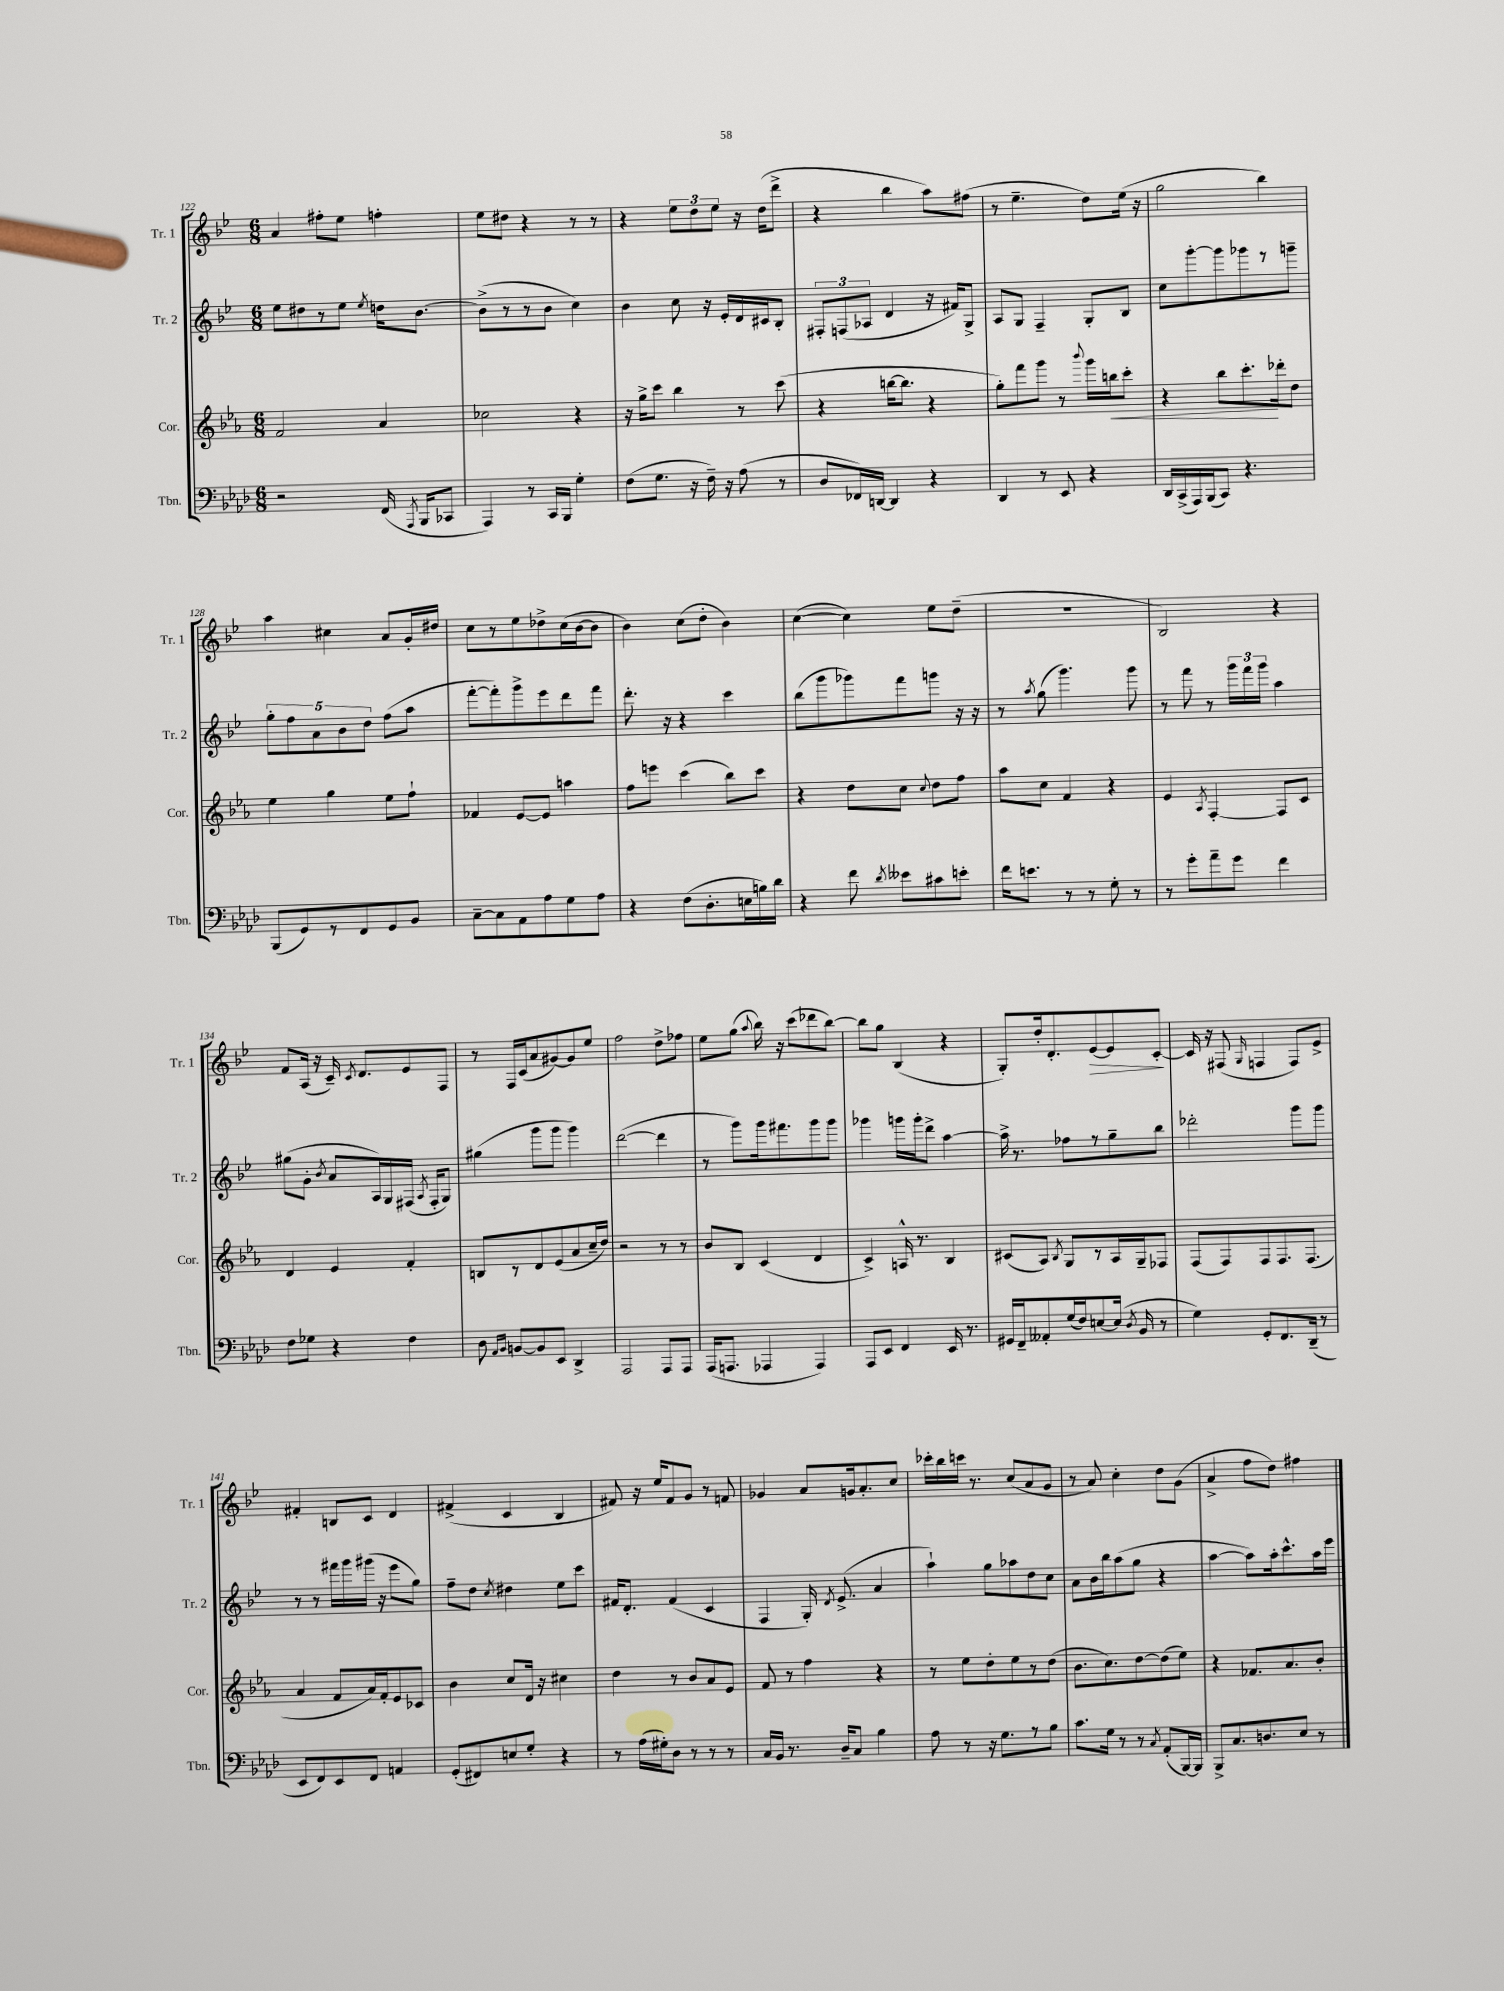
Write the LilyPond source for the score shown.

<<
\new StaffGroup <<
\new Staff = "s0" \with { instrumentName = "Tr. 1" shortInstrumentName = "Tr. 1" } {
    \clef treble \key bes \major \numericTimeSignature \time 6/8
    \autoBeamOff a'4 fis''8[-. ees''8] f''4-. |
    ees''8[ dis''8] r4 r8 r8 |
    r4 \tuplet 3/2 { ees''8[ d''8 ees''8] } r16 d''16[( d'''8]-> |
    r4 bes''4 a''8[) fis''8]( |
    r8 ees''4.-- d''8[) ees''16]( r16 |
    g''2 bes''4) |
    a''4 cis''4 a'8[ g'16-. dis''16] |
    c''8[ r8 ees''8 des''8-> c''16( bes'16~ bes'8] |
    bes'4) c''8[( d''8]-. bes'4) |
    c''4~( c''4) ees''8[ d''8]--( |
    R2. |
    bes2) r4 |
    f'8[ a16]( r16 c'16--) \acciaccatura { c'8 } d'8.[ ees'8 f8] |
    r8 f16[ c'16( a'8 gis'8~) gis'8 ees''8] |
    f''2 d''8[-> fes''8] |
    ees''8[ g''8]( \appoggiatura { a''8 } bes''16) r16 c'''8[( des'''8 bes''8]~) |
    bes''8[ g''8] bes4( r4 |
    g8[-.) d''16-. d'8.-. ees'8~\> ees'8 c'8]~-.\! |
    c'16 r16 fis8( \grace { g16 } f4 f8[) ees'8]-> |
    fis'4-. b8[ c'8] d'4 |
    fis'4->( c'4 bes4 |
    fis'8) r16 ees''16[ fis'8 g'8] r8 f'8 |
    ges'4 a'8[ g'16 a'8.-. c''8] |
    ces'''16[-. bes''16 c'''16] r8. c''8[( a'8 g'8] |
    r8 a'8) c''4-. d''8[ g'8]( |
    a'4-> f''8[ d''8]) fis''4 \bar "|." |
}
\new Staff = "s1" \with { instrumentName = "Tr. 2" shortInstrumentName = "Tr. 2" } {
    \clef treble \key bes \major \numericTimeSignature \time 6/8
    \autoBeamOff ees''8[ dis''8 r8 ees''8] \acciaccatura { ees''8 } d''16[ bes'8.]~ |
    bes'8[->( r8 r8 bes'8] c''4) |
    bes'4 c''8 r16 ees'16[-. d'16 cis'16 bes8]-. |
    \tuplet 3/2 { fis8[-. f8( aes8] } d'4 r16 fis'16[) g8]-> |
    a8[ g8] f4-- g8[-. bes8] |
    c''8[ g'''8~-. g'''8 ges'''8 r8 g'''8]-- |
    \tuplet 5/4 { g''8[-. f''8 a'8 bes'8 d''8] } f''8[( a''8] |
    f'''8[~-. f'''8-.) g'''8-> ees'''8 d'''8 f'''8] |
    d'''8.-. r16 r4 c'''4 |
    bes''8[( g'''8 ges'''8) f'''8 g'''8] r16 r16 |
    r8 \acciaccatura { a''8 } g''8( g'''4.) g'''8 |
    r8 f'''8 r8 \tuplet 3/2 { g'''16[ f'''16 g'''16] } a''4 |
    gis''8[( g'8]-. \acciaccatura { bes'8 } a'8[ a16) g16 fis16]( \acciaccatura { a8 } fis16[-. g8]) |
    gis''4( g'''8[ g'''8] g'''4) |
    d'''2~( d'''4 |
    r8 g'''8[) g'''16 fis'''8. g'''8 g'''8] |
    ges'''4 g'''16[ g'''16-. d'''8]-> a''4~ |
    a''16-> r8. fes''8[ r8 g''8-- bes''8] |
    des'''2-. g'''8[ g'''8] |
    r8 r8 fis'''16[ g'''16 gis'''16]( r16 ees'''8[ g''8]) |
    f''8[-- d''8] \acciaccatura { c''8 } dis''4 ees''8[ c'''8] |
    fis'16[ d'8.]-. fis'4( c'4 |
    f4 g16-.) \acciaccatura { d'8 } ees'8.->( a'4 |
    a''4-!) g''8[ aes''8 d''8 c''8] |
    a'8[ bes'16 bes''16 a''8( g''8] r4 |
    a''4~ a''8[) a''16-. c'''8.-^ a''16 ees'''16] \bar "|." |
}
\new Staff = "s2" \with { instrumentName = "Cor." shortInstrumentName = "Cor." } {
    \clef treble \key ees \major \numericTimeSignature \time 6/8
    \autoBeamOff f'2 aes'4 |
    ces''2 r4 |
    r16 g''16[-> c'''8] bes''4 r8 c'''8( |
    r4 b''16[~ b''8.] r4 |
    g''8[-.) f'''8 g'''8] r8 \appoggiatura { bes'''8 } g'''16[ b''16\< c'''8]-. |
    r4 bes''8[ c'''8.-.\! des'''16-. d''8] |
    ees''4 g''4 ees''8[ f''8]-! |
    fes'4 ees'8[~ ees'8] a''4 |
    f''8[ e'''8] c'''4( bes''8[) c'''8] |
    r4 d''8[ c''8] \appoggiatura { c''8 } d''8[ f''8] |
    aes''8[ c''8] f'4 r4 |
    ees'4 \acciaccatura { aes8 } f4~-. f8[ c'8] |
    d'4 ees'4 f'4-. |
    b8[ r8 d'8 ees'8( aes'8 c''16-- d''16]) |
    r2 r8 r8 |
    bes'8[ bes8] c'4( d'4 |
    c'4->) a16-^ r8. bes4 |
    cis'8[( aes8]) \acciaccatura { bes8 } g8[ r8 aes16 g16-- fes8] |
    f8[( f8) f8 f8. f8.]( |
    aes'4 f'8[ aes'16) f'16-. ees'8 ces'8] |
    bes'4 c''8[ d'16] r16 cis''4 |
    d''4 r8 bes'8[ aes'8 ees'8] |
    f'8 r8 f''4 r4 |
    r8 ees''8[ d''8-. ees''8 r8 d''8]( |
    bes'8.[ c''8.) d''8~ d''8( ees''8]) |
    r4 fes'8.[ aes'8. bes'8]-. \bar "|." |
}
\new Staff = "s3" \with { instrumentName = "Tbn." shortInstrumentName = "Tbn." } {
    \clef bass \key aes \major \numericTimeSignature \time 6/8
    \autoBeamOff r2 f,16( \acciaccatura { aes,,8 } bes,,16[ ces,8] |
    aes,,4) r8 c,16[ bes,,16] g4-. |
    f8[( g8.] r16 f16--) r16 aes8( r8 |
    des8[ fes,16) d,16]~ d,4 r4 |
    des,4 r8 ees,8 r4 |
    des,16[ c,16->( aes,,16) bes,,16( c,8]) r4. |
    bes,,8[( g,8) r8 f,8 g,8 bes,8] |
    c8[~-- c8 aes,8 aes8 g8 aes8] |
    r4 f8[( des8.-. e16 b16) des'16] |
    r4 f'8 \acciaccatura { des'8 } eeses'8[ cis'8 e'8]-. |
    f'16[ e'8.] r8 r8 g8-. r8 |
    r8 g'8[-. aes'8-- g'8] f'4 |
    f8[ ges8] r4 f4 |
    des8 \grace { aes,16[ bes,16] } b,8[~ b,8 ees,8] des,4-> |
    aes,,2 aes,,8[ aes,,8] |
    aes,,16[( a,,8.] aes,,4 aes,,4) |
    aes,,8[ ees,8] f,4 ees,16 r8. |
    gis,16[ f,16-- aeses,8-. g16( f16) e8~ e16]( \acciaccatura { des8 } bes,16 r8 |
    g4) g,8[-. f,8. des,16]--( r8 |
    ees,8[ f,8) ees,8 f,8] a,4 |
    g,8[-.( fis,8) e8 g8]-. r4 |
    r8 aes16[( gis16-.) des8] r8 r8 r8 |
    c16[ bes,16] r8. des16[-- c8] bes4 |
    aes8 r8 r16 g8.[ r8 bes8] |
    c'8.[ g16] r8 r8 \acciaccatura { c8 } aes,8[-.( bes,,16~) bes,,16] |
    bes,,8[-> c8. d8. ees8] r8 \bar "|." |
}
>>
>>
\layout { \context { \Score currentBarNumber = #122 } }
